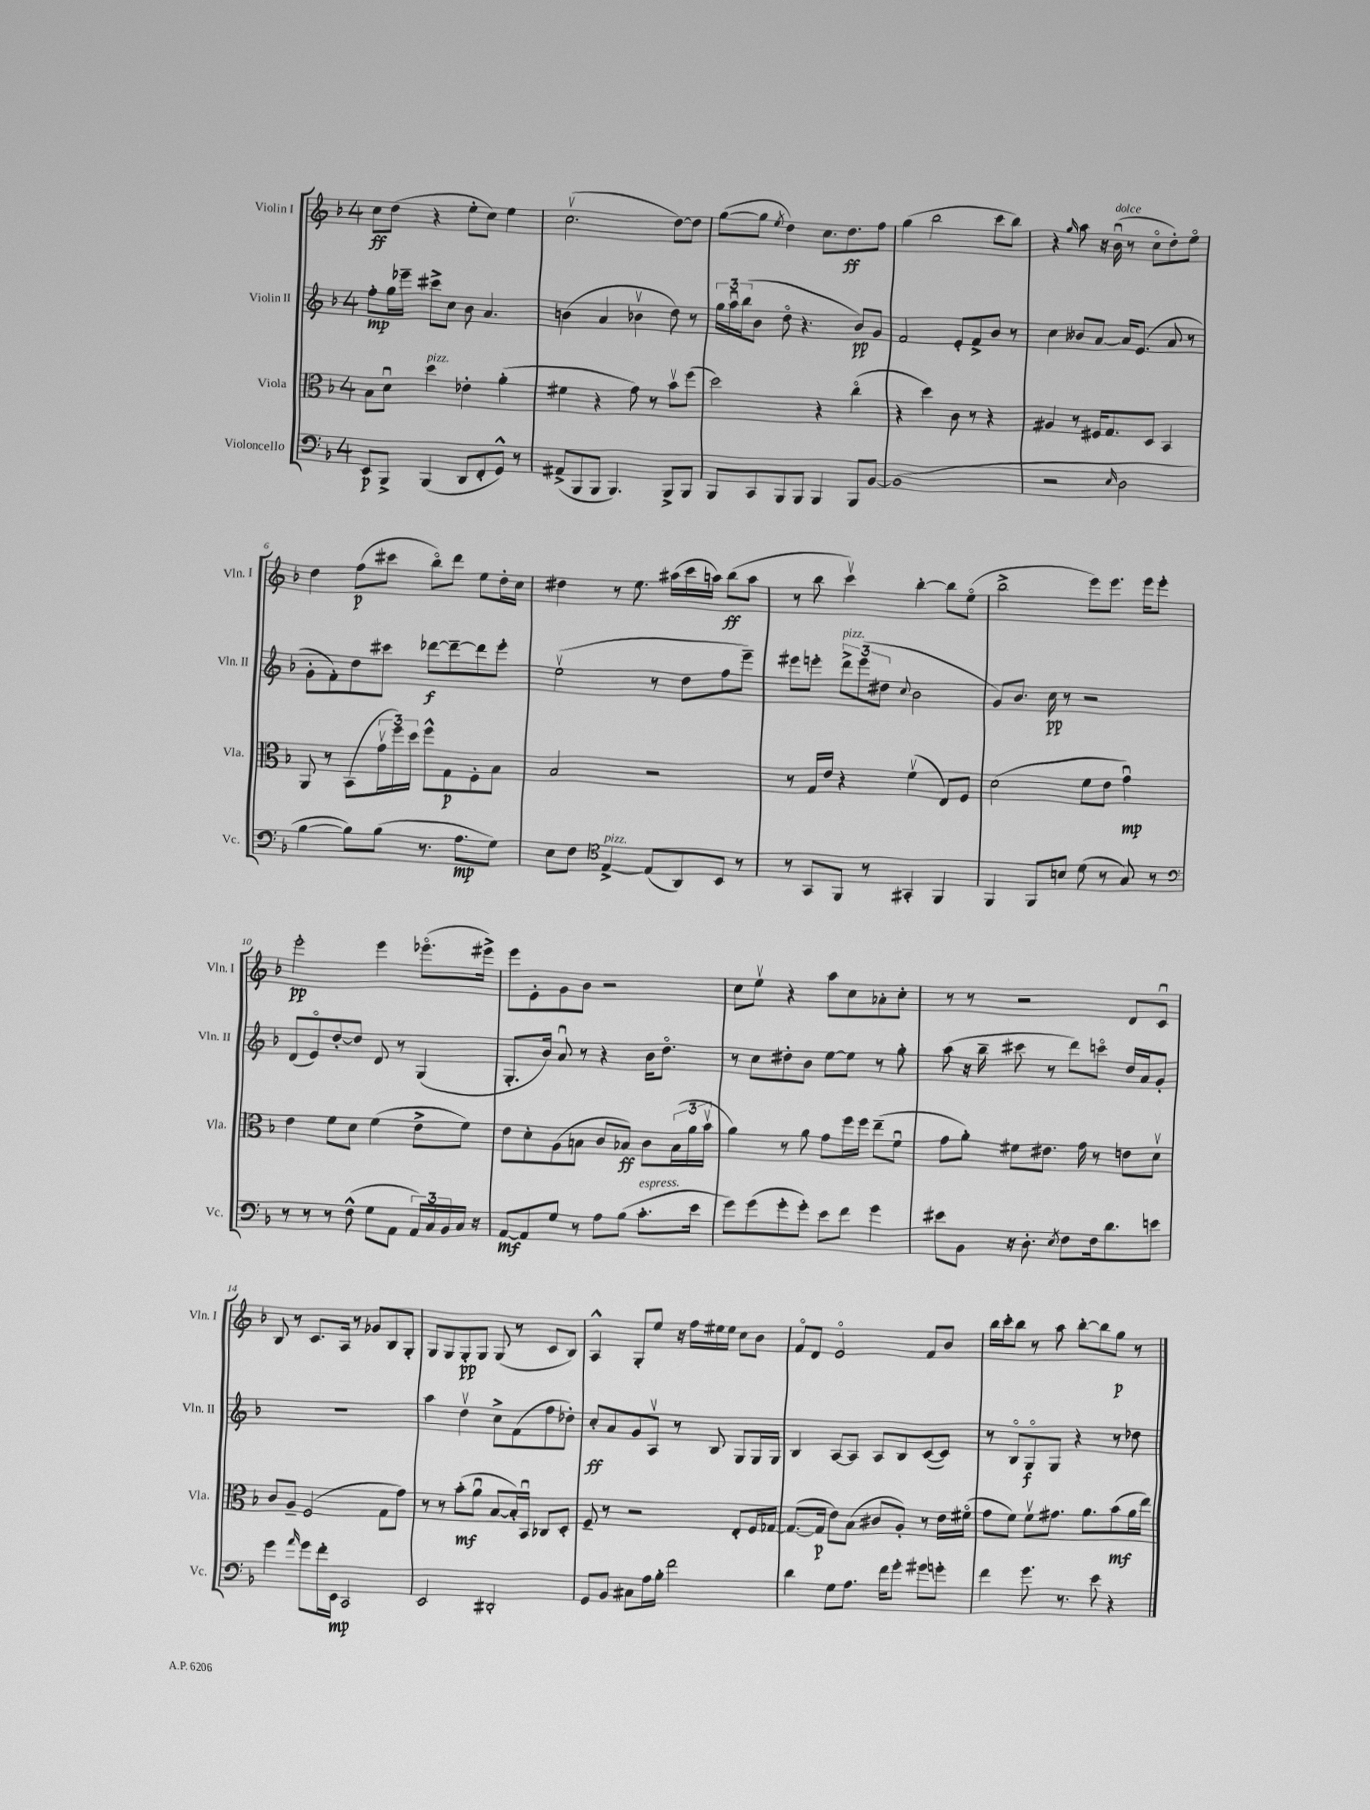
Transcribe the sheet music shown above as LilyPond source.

<<
\new StaffGroup <<
\new Staff = "s0" \with { instrumentName = "Violin I" shortInstrumentName = "Vln. I" } {
    \clef treble \key f \major \once \override Staff.TimeSignature.style = #'single-digit \time 4/4
    c''8\ff d''8( r4 e''8-. c''8) e''4 |
    c''2.\upbow( d''8~) d''8 |
    g''8~( g''8 \acciaccatura { e''8 } d''4) c''8. d''8.\ff f''8 |
    g''4( bes''2 c'''8 bes''8) |
    r4 \grace { g''16 } a''8 r16 bes'16\downbow^\markup { \italic "dolce" }( r8 c''8\flageolet d''8-.) e''8\flageolet |
    d''4 f''8\p( cis'''8 bes''8\flageolet) d'''8 e''8 d''16-. c''16 |
    dis''4 r8 e''8. ais''16( c'''16 a''16) bes''8\ff( a''8 |
    r8 bes''8 c'''4\upbow) bes''4~-. bes''8 e''8\flageolet( |
    bes''2-> e'''8) e'''8. e'''16 e'''8-. |
    e'''2-.\pp e'''4 ees'''8.\flageolet( eis'''16->) |
    e'''8 e'8-. g'8 bes'8 r2 |
    c''8 e''8\upbow r4 a''8 c''8 aes'8-. c''8-. |
    r8 r8 r2 d'8 c'8\downbow |
    bes8 r8 c'8. a16 r8 ges'8 bes8 g8-. |
    g8 g8 g8-.\pp g8 g8( r8 c'8 bes8) |
    a4-^ g8-. e''8 r16 f''16 eis''16 eis''16 c''8 bes'8 |
    f'8\flageolet d'8 e'2\flageolet f'8 bes'8 |
    bes''16 c'''16-. bes''8 r8 a''8 bes''8~-. bes''8 g''8\p r8 \bar "|." |
}
\new Staff = "s1" \with { instrumentName = "Violin II" shortInstrumentName = "Vln. II" } {
    \clef treble \key f \major \once \override Staff.TimeSignature.style = #'single-digit \time 4/4
    f''8-.\mp g''16 ees'''16-- cis'''8-> c''8 bes'8 a'4. |
    b'4( a'4 bes'4\upbow d''8) r8 |
    \tuplet 3/2 { g''16 a''16\downbow bes''16( } bes'8 d''8\flageolet r4. bes'8\pp) g'8 |
    f'2 e'8-. f'8-> bes'8 r8 |
    c''4 beses'8 a'8~ a'16 e'8.( a'8 r8 |
    g'8-. f'8-.) d''8 cis'''8 des'''8~\f des'''8~-- des'''8 e'''8-. |
    e''2\upbow( r8 d''8 f''8 e'''8--) |
    eis'''8 e'''8-. \tuplet 3/2 { d'''8->^\markup { \italic "pizz." } e'''8( dis''8 } \appoggiatura { c''8 } bes'2 |
    g'8) bes'8. c''16\pp r8 r2 |
    d'8( e'8\flageolet) d''8~-. d''8 d'8 r8 g4( |
    g8.-. bes'16) a'8\downbow r8 r4 bes'16 d''8.\flageolet |
    r8 c''8 dis''8-. bes'8 e''8~ e''8 r8 g''8-. |
    a''8( r16 bes''16-- cis'''8 r8 d'''8) c'''8\flageolet d''16 a'16 g'8-. |
    R1 |
    a''4 d''4\upbow c''8-> f'8( f''8 des''8-.) |
    c''8-.\ff a'8 g'8 a8\upbow r8 bes8 g8 g16 g16 |
    bes4 a8~ a8 a8 bes8 c'8~( c'8) |
    r8 bes8\flageolet g8\flageolet\f g8 r4 r8 des''8 \bar "|." |
}
\new Staff = "s2" \with { instrumentName = "Viola" shortInstrumentName = "Vla." } {
    \clef alto \key f \major \once \override Staff.TimeSignature.style = #'single-digit \time 4/4
    bes8 d'8\downbow d''4^\markup { \italic "pizz." } ees'4-. a'4-.( |
    fis'4 r4 g'8) r8 bes'8\upbow f''8( |
    d''2) r4 c''4\flageolet( |
    r4 d''4) c'8 r8 r4 |
    ais4 r8 fis16 g8. d8 bes,4 |
    a,8 r8 bes,8( \tuplet 3/2 { g'16\upbow f''16) d''16 } f''8-^ g8\p f8-. bes8 |
    bes2 r2 |
    r8 g16 e'16 r4 f'4\upbow( e8) f8 |
    d'2( f'8 e'8 g'4\downbow\mp) |
    e'4 f'8 d'8 f'4( e'8-> f'8) |
    e'8 d'8-. a8( b8 c'8 bes8\ff) c'8 \tuplet 3/2 { bes16( a'16 bes'16\upbow } |
    a'4) r8 a'8 g'8 f''16 f''16 e''8--( f'8\downbow |
    g'8 a'8-.) fis'8 eis'8. g'16 r8 e'8 d'8\upbow |
    c'8 a8-- f2( g8 g'8) |
    r8 r8 bes'8-.\mf( a'8\downbow bes8~ bes16-.) bes,16\downbow ces8 d8-. |
    f8-- r8 r2 e8-. f16 ges16~ |
    ges8.~( ges16\p e'8) bes8( cis'8 a8-.) r8 e'16 fis'16\flageolet( |
    g'8 f'8) f'8\upbow gis'8. a'8. bes'8\mf( a'16 e''16) \bar "|." |
}
\new Staff = "s3" \with { instrumentName = "Violoncello" shortInstrumentName = "Vc." } {
    \clef bass \key f \major \once \override Staff.TimeSignature.style = #'single-digit \time 4/4
    e,8\p bes,,8-> bes,,4( d,8 f,8-. g,8-^) r8 |
    ais,8->( bes,,8 bes,,8 bes,,4.) bes,,8-> bes,,8 |
    bes,,8 c,8 bes,,8 bes,,8 bes,,4 bes,,8 bes,8~ |
    bes,1( |
    r2 \grace { e16 } d2 |
    bes4~ bes8) bes8( r8. a8.\mp g8) |
    e8 f8 \clef tenor e4~->^\markup { \italic "pizz." } e8( a,8) bes,8 r8 |
    r8 g,8 f,8 r8 gis,4-. f,4 |
    f,4 f,8 b8 d'8( r8 g8) r8 |
    \clef bass r8 r8 r8 f8-^( g8 a,8 \tuplet 3/2 { a,16) c16 bes,16 } c16 r16 |
    a,8~\mf a,8 g8 r8 a8 bes8( c'8.-.^\markup { \italic "espress." } e'16 |
    g'8) g'8( g'8-. g'8-.) e'8 f'8 g'4 |
    eis'8 bes,8 r16 d8.-. \acciaccatura { e8 } f8 f16 d'8. e'8 |
    g'4 \grace { a'16 } g'8 f'16-. e,16\mp c,2 |
    e,2 dis,2-. |
    g,8 bes,8 cis8 a16 bes16-. f'2 |
    d'4 g8 a8. f'16 g'8-. gis'8 g'8-. |
    f'4 g'8. r8. e'8 r4 \bar "|." |
}
>>
>>
